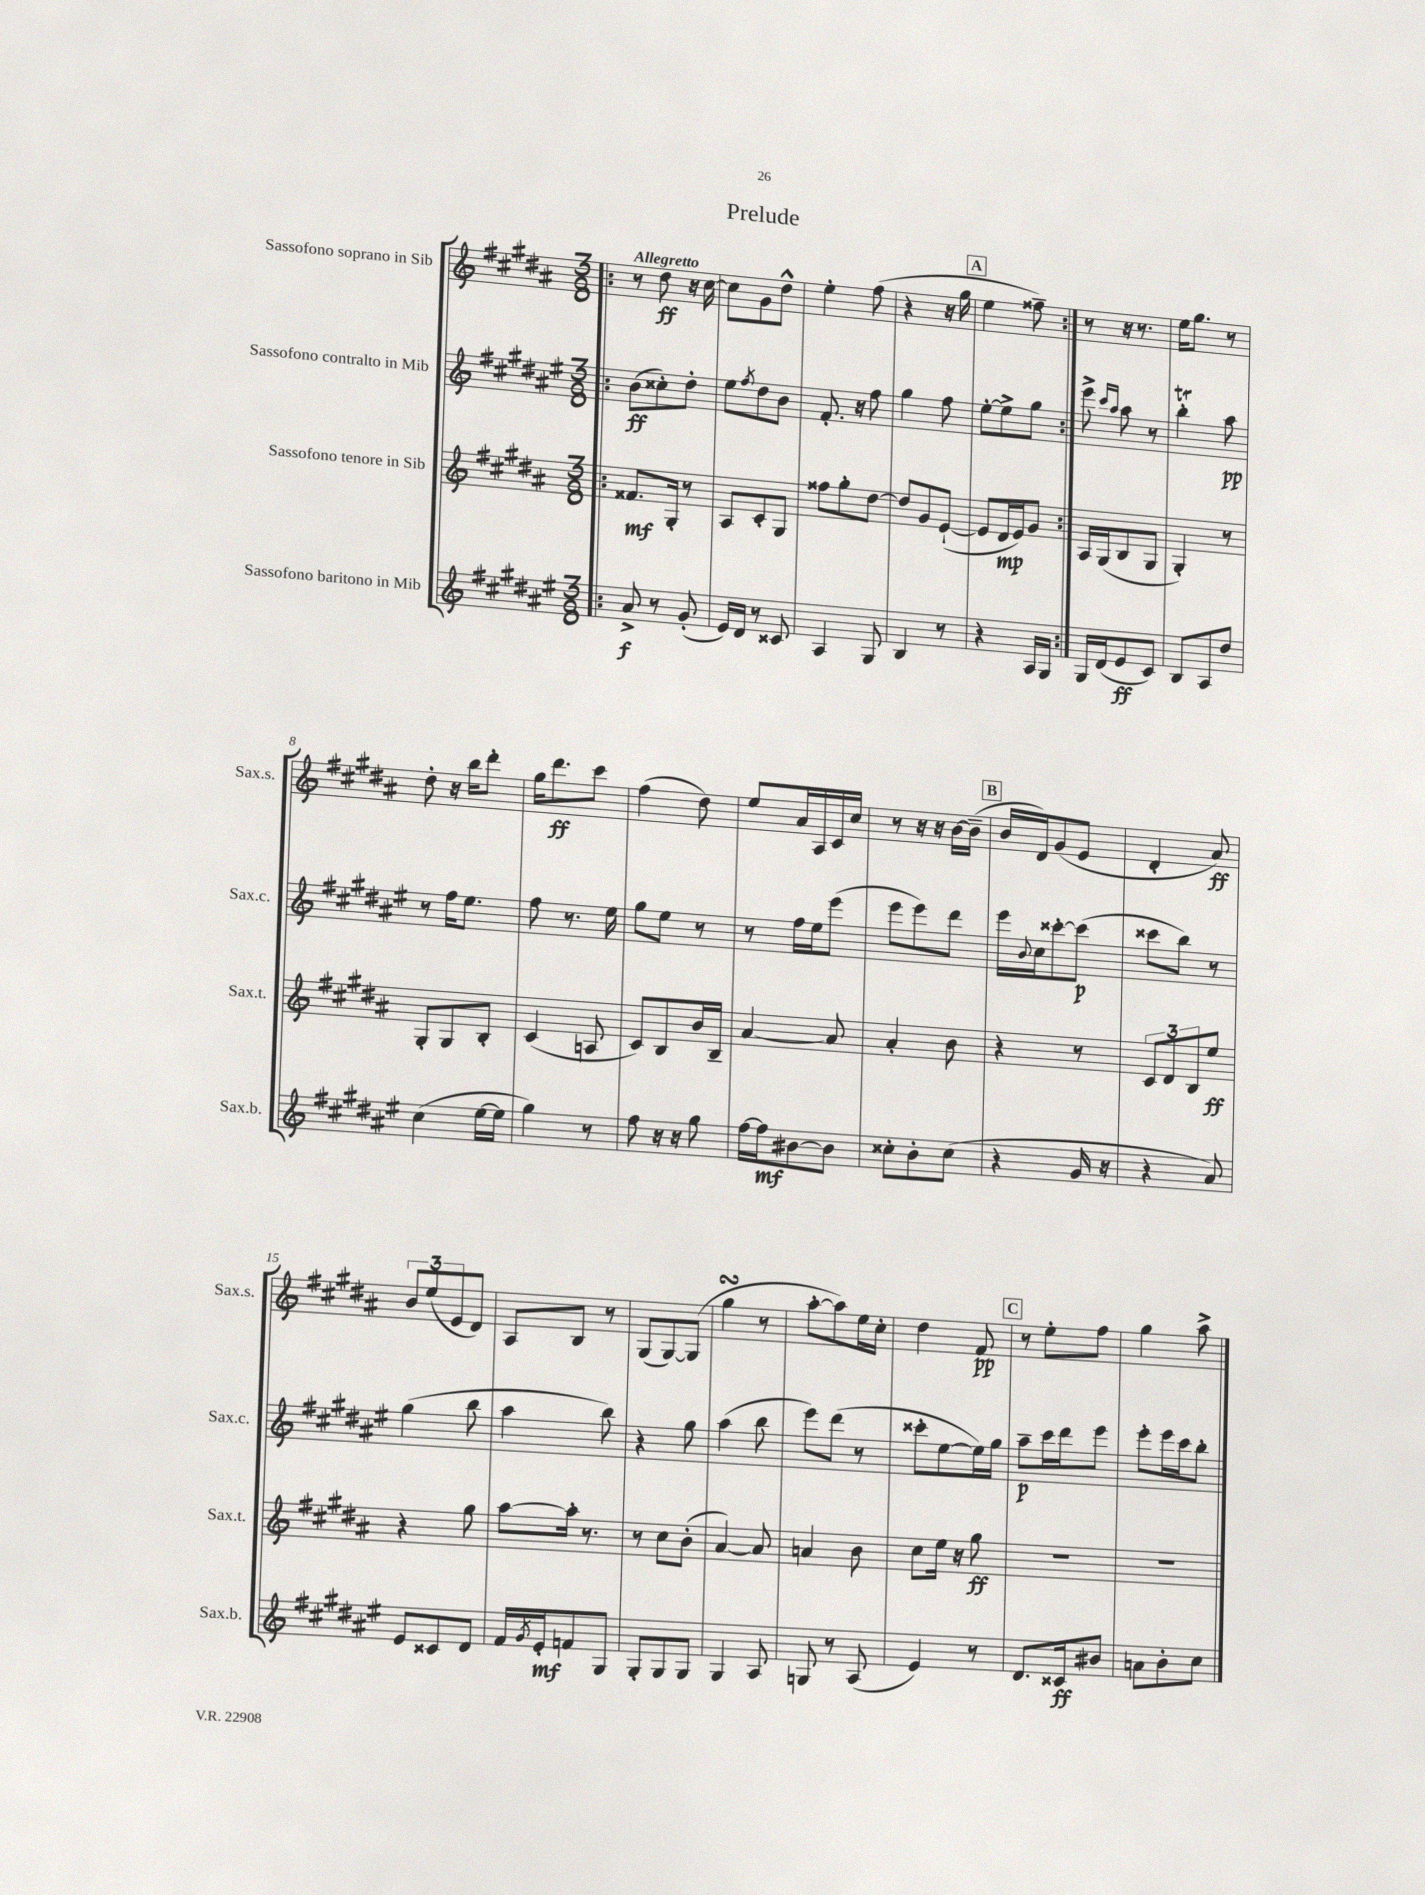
\header { title = "Prelude" }
<<
\new StaffGroup <<
\new Staff = "s0" \with { instrumentName = "Sassofono soprano in Sib" shortInstrumentName = "Sax.s." } {
    \clef treble \key b \major \numericTimeSignature \time 3/8 \tempo "Allegretto"
    \repeat volta 2 { \bar ".|:" r8 dis''8\ff r16 cis''16~ |
    cis''8 gis'8 dis''8-^ |
    e''4-. fis''8( |
    r4 r16 gis''16 |
    \mark \markup { \box "A" } e''4 fisis''8--) | }
    r8 r16 r8. |
    e''16 gis''8. r8 |
    dis''8-. r16 b''16 dis'''8-. |
    gis''16 dis'''8.\ff cis'''8 |
    fis''4( dis''8) |
    e''8 ais'16 ais16 cis'16 cis''16 |
    r8 r16 r16 b'16~ b'16--( |
    \mark \markup { \box "B" } b'16 dis'16) gis'8( e'8 |
    dis'4-. ais'8\ff) |
    \tuplet 3/2 { b'8 e''8( e'8 } dis'8) |
    ais8 b8 r8 |
    gis8( gis8~) gis8( |
    gis''4\turn r8 |
    ais''8~-. ais''8) e''16 cis''16-. |
    dis''4 fis'8\pp |
    \mark \markup { \box "C" } r8 e''8-. fis''8 |
    gis''4 ais''8-> \bar "|." |
}
\new Staff = "s1" \with { instrumentName = "Sassofono contralto in Mib" shortInstrumentName = "Sax.c." } {
    \clef treble \key fis \major \numericTimeSignature \time 3/8
    \repeat volta 2 { \bar ".|:" b'8\ff( cisis''8-.) dis''8-. |
    eis''8 \acciaccatura { fis''8 } dis''8 b'8 |
    fis'8.-. r16 fis''8 |
    gis''4 fis''8 |
    \mark \markup { \box "A" } eis''8~-. eis''8-> gis''8 | }
    eis'''8-> \grace { cis'''16 ais''16 } ais''8 r8 |
    b''4-.\trill ais''8\pp |
    r8 fis''16 eis''8. |
    fis''8 r8. eis''16 |
    gis''8 eis''8 r8 |
    r8 fis''16 eis''16 eis'''8( |
    eis'''8 eis'''8) dis'''8 |
    \mark \markup { \box "B" } eis'''16 \appoggiatura { b'8 } cis''16 cisis'''8~-. cisis'''8\p( |
    cisis'''8 b''8) r8 |
    gis''4( b''8 |
    ais''4 b''8) |
    r4 gis''8 |
    ais''4( b''8 |
    eis'''8) dis'''8( r8 |
    cisis'''8-. eis''8~ eis''16) gis''16 |
    \mark \markup { \box "C" } ais''8--\p cis'''16 dis'''16 eis'''8 |
    eis'''8-. eis'''16 cis'''16 b''8-. \bar "|." |
}
\new Staff = "s2" \with { instrumentName = "Sassofono tenore in Sib" shortInstrumentName = "Sax.t." } {
    \clef treble \key b \major \numericTimeSignature \time 3/8
    \repeat volta 2 { \bar ".|:" fisis'8.\mf gis16-. r8 |
    ais8 cis'8-. gis8 |
    fisis''8 gis''8-. dis''8~ |
    dis''8 gis'8 e'8~-!( |
    \mark \markup { \box "A" } e'8 dis'16\mp e'16) gis'8 | }
    ais16 gis16( b8 gis8 |
    gis4-.) r8 |
    gis8-. gis8 b8-. |
    cis'4( a8 |
    cis'8) b8 b'16 b16-- |
    ais'4~ ais'8 |
    ais'4-. b'8 |
    \mark \markup { \box "B" } r4 r8 |
    \tuplet 3/2 { cis'8 dis'8 b8 } e''8\ff |
    r4 gis''8 |
    ais''8~ ais''16-. r8. |
    r8 cis''8 b'8-.( |
    ais'4~) ais'8 |
    a'4 b'8 |
    cis''8 e''16 r16 gis''8\ff |
    \mark \markup { \box "C" } R4. |
    R4. \bar "|." |
}
\new Staff = "s3" \with { instrumentName = "Sassofono baritono in Mib" shortInstrumentName = "Sax.b." } {
    \clef treble \key fis \major \numericTimeSignature \time 3/8
    \repeat volta 2 { \bar ".|:" ais'8->\f r8 gis'8-.( |
    eis'16) dis'16 r8 cisis'8 |
    ais4 gis8 |
    b4 r8 |
    \mark \markup { \box "A" } r4 ais16 gis16 | }
    gis16 dis'16( eis'8\ff cis'8) |
    b8 ais8 dis''8 |
    cis''4( eis''16~ eis''16 |
    gis''4) r8 |
    fis''8 r16 r16 gis''8 |
    fis''16~ fis''16\mf bis'8~ bis'8 |
    cisis''8-. b'8-. cisis''8( |
    \mark \markup { \box "B" } r4 gis'16 r16 |
    r4 ais'8) |
    eis'8 cisis'8 dis'8 |
    fis'16 \acciaccatura { gis'8 } eis'16-.\mf f'8 gis8 |
    gis8-. gis8 gis8 |
    gis4 ais8 |
    g8 r8 ais8( |
    eis'4) r8 |
    \mark \markup { \box "C" } dis'8. cisis'16\ff bis'8 |
    a'8 b'8-. cis''8 \bar "|." |
}
>>
>>
